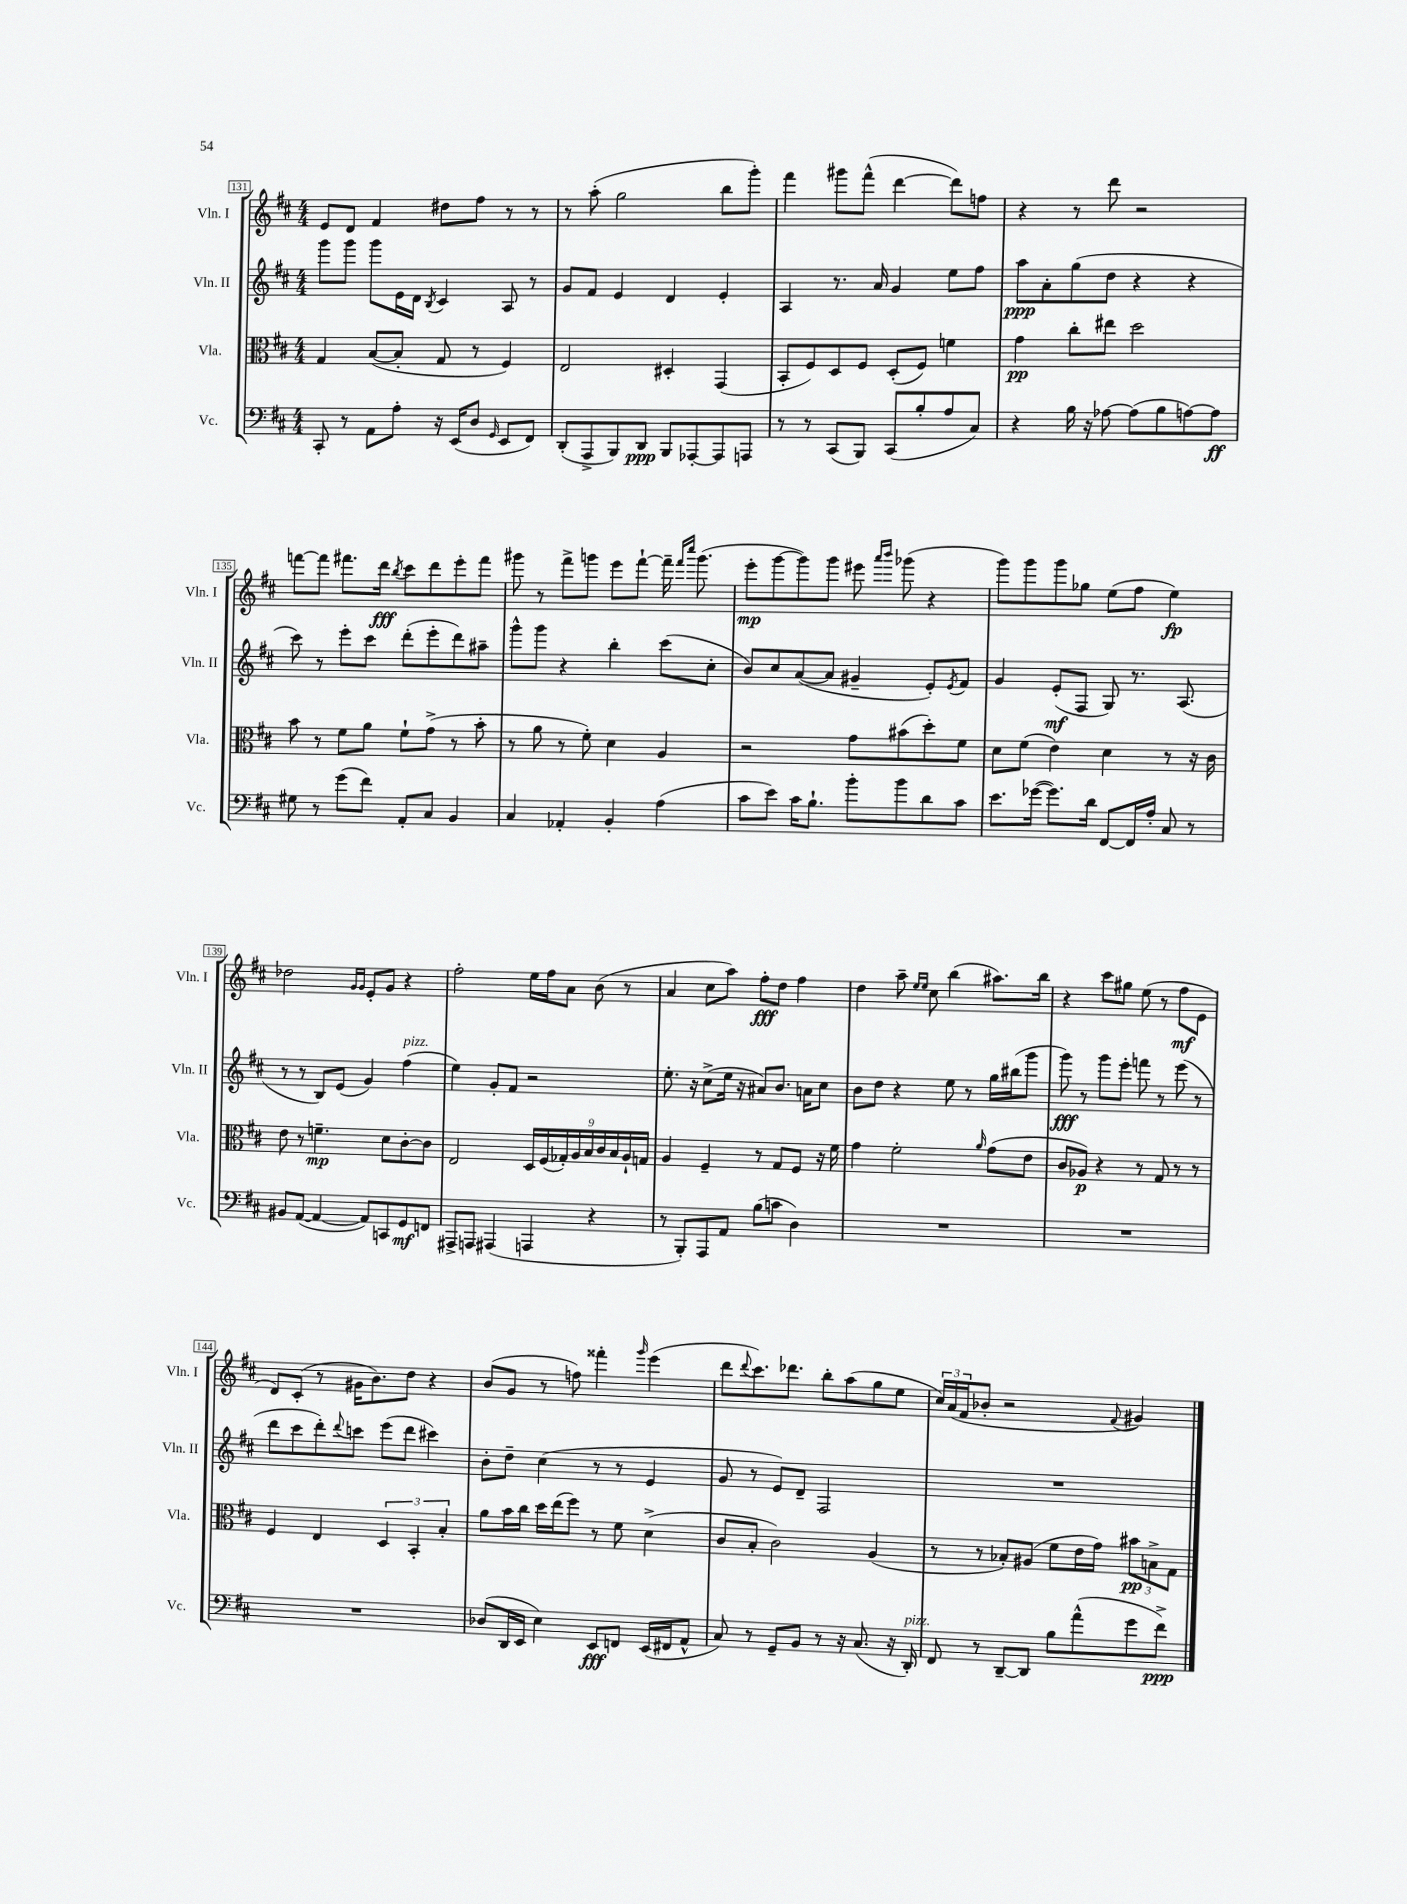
<<
\new StaffGroup <<
\new Staff = "s0" \with { instrumentName = "Vln. I" shortInstrumentName = "Vln. I" } {
    \clef treble \key d \major \numericTimeSignature \time 4/4
    e'8 d'8 fis'4 dis''8 fis''8 r8 r8 |
    r8 a''8-.( g''2 b''8 g'''8-.) |
    fis'''4 gis'''8 fis'''8-^( d'''4~ d'''8) f''8 |
    r4 r8 d'''8 r2 |
    f'''8~ f'''8 fis'''8. d'''16\fff \acciaccatura { b''8 } cis'''8 d'''8 e'''8-. fis'''8 |
    gis'''8 r8 fis'''8-> g'''8 e'''8 fis'''8~-! fis'''16-- \grace { fis'''16 cis''''16 } g'''8.( |
    e'''8-.\mp g'''8~ g'''8) g'''8 eis'''8 \grace { a'''16 b'''16 } ges'''8( r4 |
    g'''8) g'''8 g'''8 ges''8 e''8( fis''8 e''4\fp) |
    des''2 \grace { g'16 g'16 } e'8-. g'8 r4 |
    fis''2-. e''16 fis''16 a'8 b'8( r8 |
    a'4 cis''8 a''8) fis''8-.\fff d''8 fis''4 |
    d''4 a''8-- \grace { e''16 e''16 } cis''8 b''4( ais''8.) b''16 |
    r4 cis'''8 gis''8 e''8( r8 fis''8\mf e'8 |
    d'8) cis'8-.( r8 gis'16 b'8.) d''8 r4 |
    b'8( g'8 r8 f''8) fisis'''4-. \grace { g'''16 } e'''4( |
    d'''8 \appoggiatura { d'''8 } cis'''8.) des'''8. b''8-. a''8( g''8 e''8 |
    \tuplet 3/2 { cis''16) a'16( fis'16 } bes'8-. r2 \appoggiatura { fis'8 } gis'4) \bar "|." |
}
\new Staff = "s1" \with { instrumentName = "Vln. II" shortInstrumentName = "Vln. II" } {
    \clef treble \key d \major \numericTimeSignature \time 4/4
    g'''8 g'''8 g'''8 e'16 d'16 \acciaccatura { b8 } cis'4 a8 r8 |
    g'8 fis'8 e'4 d'4 e'4-. |
    a4 r8. a'16 g'4 e''8 fis''8 |
    a''8\ppp a'8-. g''8( d''8 r4 r4 |
    cis'''8) r8 e'''8-. cis'''8 d'''8-.( e'''8-. d'''8) ais''8-- |
    g'''8-^ g'''8 r4 b''4-. cis'''8( cis''8-. |
    b'8) cis''8 a'8~( a'8 gis'4-- e'8-.) \acciaccatura { e'8 } fis'8 |
    g'4 e'8-.\mf( fis8 g8) r8. a8.( |
    r8 r8 b8) e'8( g'4) fis''4^\markup { \italic "pizz." }( |
    e''4) g'8-. fis'8 r2 |
    e''8.-. r16 cis''8->( e''16 r16 ais'8) b'8. a'16 cis''8 |
    b'8 d''8 r4 e''8 r8 g''16 bis''16( g'''8 |
    g'''8\fff) r8 g'''8 e'''8-. f'''8 r8 e'''8( r8 |
    d'''8 cis'''8 d'''8-.) \appoggiatura { d'''8 } c'''8 e'''8( d'''8 cis'''4) |
    b'8-. d''8-- cis''4( r8 r8 e'4 |
    g'8 r8 e'8) d'8-- fis2 |
    R1 \bar "|." |
}
\new Staff = "s2" \with { instrumentName = "Vla." shortInstrumentName = "Vla." } {
    \clef alto \key d \major \numericTimeSignature \time 4/4
    g4 b8~( b8-. g8 r8 fis4) |
    e2 dis4-. g,4( |
    b,8-. fis8) d8 fis8 d8-.( fis8) f'4 |
    g'4\pp cis''8-. eis''8 d''2 |
    b'8 r8 fis'8 a'8 fis'8-! g'8->( r8 b'8-. |
    r8 a'8 r8 fis'8-.) d'4 a4 |
    r2 g'8 bis'8( d''8-.) fis'8 |
    d'8 fis'8( e'4) d'4 r8 r16 cis'16 |
    e'8 r8 f'4.--\mp d'8 cis'8~-. cis'8 |
    e2 \tuplet 9/8 { d16 fis16( ges16-.) a16 b16 cis'16 b16 a16-! g16 } |
    a4 fis4-- r8 g8 fis8 r16 fis'16 |
    g'4 fis'2-. \grace { a'16 } g'8( e'8 |
    cis'8 aes8\p) r4 r8 g8 r8 r8 |
    fis4 e4 \tuplet 3/2 { d4 b,4-. b4-. } |
    a'8 b'16 cis''16 d''16 e''16( fis''8) r8 fis'8 d'4->( |
    cis'8 b8-. cis'2) a4( |
    r8 r8 bes8-.) ais8( fis'8 e'16 g'16) \tuplet 3/2 { bis'8\pp b8-> g8 } \bar "|." |
}
\new Staff = "s3" \with { instrumentName = "Vc." shortInstrumentName = "Vc." } {
    \clef bass \key d \major \numericTimeSignature \time 4/4
    cis,8-. r8 a,8 a8-. r16 e,16( d8 \grace { g,16 } e,8 fis,8) |
    d,8-.( a,,8-> b,,8) d,8\ppp b,,8 aes,,8~-. aes,,8 a,,8 |
    r8 r8 cis,8( b,,8) cis,8( b8-. a8 cis8) |
    r4 b16 r16 aes8~ aes8( b8 a8~) a8\ff |
    gis8 r8 g'8( fis'8) a,8-. cis8 b,4 |
    cis4 aes,4-. b,4-. a4( |
    cis'8 e'8) cis'16 b8.-! b'8-. b'8 d'8 cis'8 |
    e'8. ges'16~( ges'8.) d'16 fis,8~ fis,16 a16-. cis8 r8 |
    bis,8 a,8~( a,4~ a,8) c,8 g,8\mf f,8 |
    ais,,8-> a,,8 ais,,4( a,,4 r4 |
    r8 b,,8-.) a,,8 a,8 b8( c'8 d4) |
    R1 |
    R1 |
    R1 |
    des8( d,16 e,16 e4) e,8\fff f,8 e,16( fis,16 a,8-^ |
    cis8) r8 g,8-- b,8 r8 r16 cis8.( r16 d,16-.^\markup { \italic "pizz." }) |
    fis,8 r8 d,8~-- d,8 b8 a'8-^( g'8 fis'8->\ppp) \bar "|." |
}
>>
>>
\layout { \context { \Score currentBarNumber = #131 \override BarNumber.stencil = #(make-stencil-boxer 0.1 0.3 ly:text-interface::print) } }
